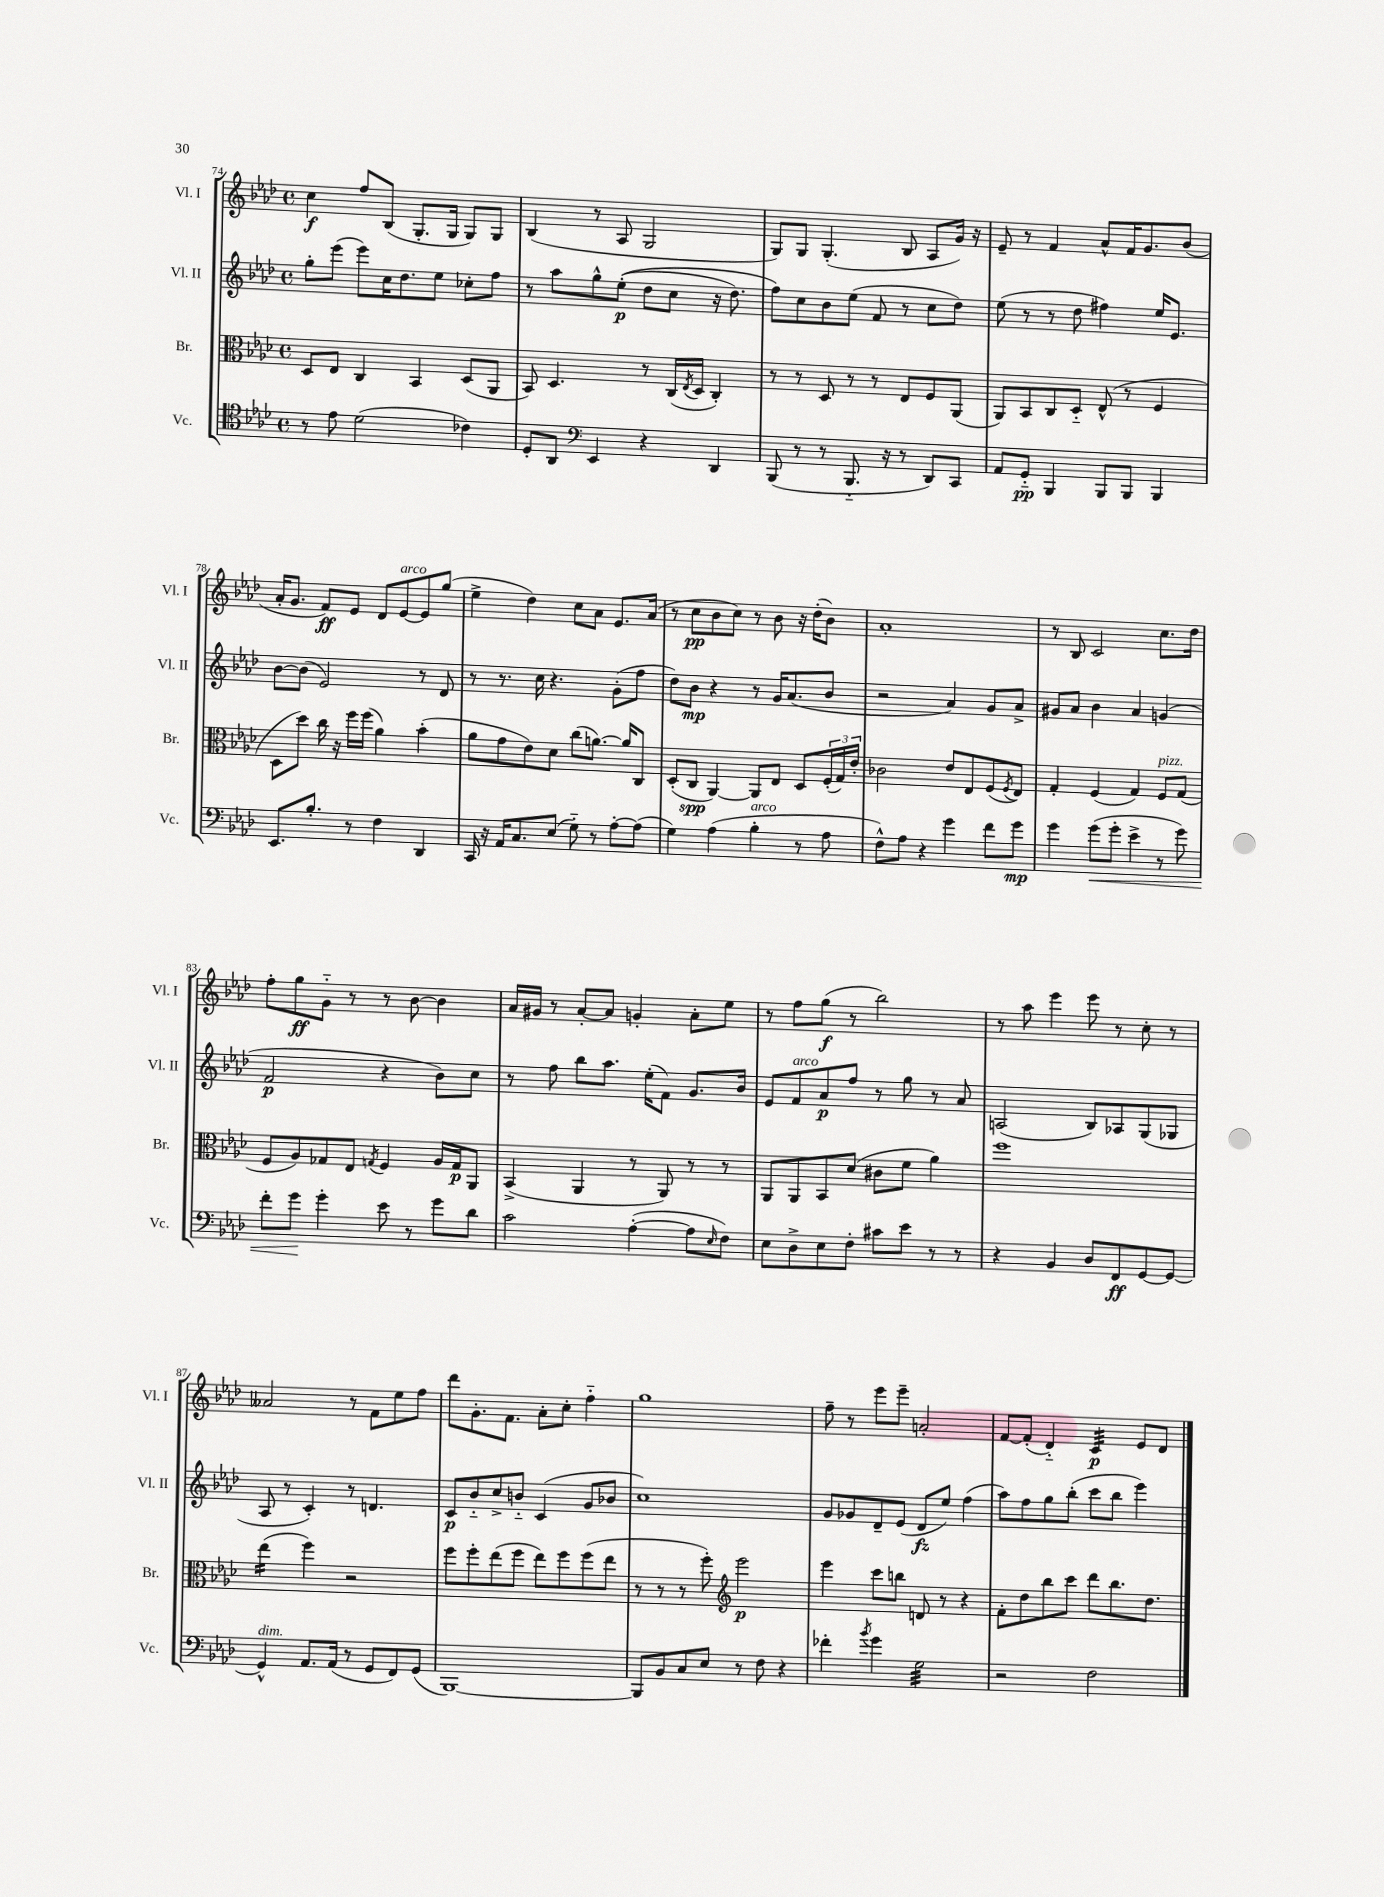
<<
\new StaffGroup <<
\new Staff = "s0" \with { instrumentName = "Vl. I" shortInstrumentName = "Vl. I" } {
    \clef treble \key aes \major \defaultTimeSignature \time 4/4
    c''4\f f''8 bes8( g8.-. g16 g8) g8 |
    bes4( r8 aes8 g2 |
    g8) g8 g4.-.( bes8 aes8 g'16) r16 |
    ees'8-- r8 f'4 aes'8-^ f'16 g'8. bes'8( |
    aes'16-. g'8. f'8\ff) ees'8 des'8 ees'8~^\markup { \italic "arco" } ees'8 g''8( |
    ees''4-> des''4) c''8 aes'8 ees'8. aes'16( |
    r8 c''8\pp bes'8 c''8) r8 bes'8 r16 des''16-.( bes'8) |
    aes'1-. |
    r8 bes8 c'2 c''8. des''16 |
    f''8-. g''8\ff g'8-_ r8 r8 bes'8~ bes'4 |
    aes'16 gis'16 r8 aes'8~-. aes'8 g'4-. aes'8-. ees''8 |
    r8 f''8 g''8\f( r8 bes''2) |
    r8 aes''8 ees'''4 ees'''8 r8 c''8-. r8 |
    aeses'2 r8 f'8 ees''8 f''8 |
    des'''8 g'8.-. f'8. aes'8-. c''8-. f''4-_ |
    g''1 |
    f''8-- r8 ees'''8 ees'''8-- a'2-. |
    f'8~ f'8-.( des'4-_) c'4:32\p ees'8 des'8 \bar "|." |
}
\new Staff = "s1" \with { instrumentName = "Vl. II" shortInstrumentName = "Vl. II" } {
    \clef treble \key aes \major \defaultTimeSignature \time 4/4
    g''8-. ees'''8( ees'''8) c''16 des''8. ees''8 ces''8-. f''8 |
    r8 aes''8 g''8-^ ees''8-.\p(\( des''8 c''8 r16 des''8.) |
    f''8\) c''8 bes'8 ees''8( f'8 r8 c''8 des''8) |
    ees''8( r8 r8 des''8 fis''4) ees''16 ees'8. |
    bes'8~ bes'8( ees'2) r8 des'8 |
    r8 r8. c''16 r4. g'8-.( f''8 |
    des''8) bes'8\mp r4 r8 g'16 aes'8.( bes'8 |
    r2 aes'4) g'8 aes'8-> |
    gis'8 aes'8 bes'4 aes'4 g'4( |
    f'2\p r4 bes'8) c''8 |
    r8 f''8 bes''8 aes''8. ees''16-.( f'8) g'8. bes'16 |
    ees'8 f'8^\markup { \italic "arco" } aes'8\p f''8 r8 g''8 r8 aes'8 |
    a2( bes8) aes8 g8( ges8 |
    aes8 r8 c'4-.) r8 d'4. |
    c'8\p bes'8-_ c''8-> b'8-_ c'4( g'8 bes'8 |
    c''1) |
    g'8 ges'8 des'8-- ees'8( des'8\fz ees''8) f''4( |
    aes''8) f''8 g''8 bes''8-.( c'''8 bes''8 ees'''4) \bar "|." |
}
\new Staff = "s2" \with { instrumentName = "Br." shortInstrumentName = "Br." } {
    \clef alto \key aes \major \defaultTimeSignature \time 4/4
    des8 ees8 c4 bes,4 des8( aes,8 |
    bes,8) des4. r8 c16( \acciaccatura { ees8 } des16 c4-.) |
    r8 r8 des8 r8 r8 ees8 f8 aes,8( |
    aes,8) bes,8 c8 des8-_ ees8-^( r8 f4 |
    des8 des''8) c''16 r16 f''16 f''16( aes'4) bes'4-.( |
    aes'8 g'8 ees'8) des'8 c''8( a'8.~) a'16 c8 |
    des8-.( c8\spp aes,4~) aes,8 ees8 des8 \tuplet 3/2 { f16-.( g16) ees'16-. } |
    ces'2 ees'8 ees8 f8( \acciaccatura { f8 } ees8) |
    g4-. f4( g4) f8^\markup { \italic "pizz." } g8( |
    f8 aes8) ges8 ees8 \acciaccatura { g8 } f4 aes16 g16\p aes,8 |
    bes,4->( aes,4 r8 aes,8) r8 r8 |
    aes,8 aes,8 bes,8 des'8( cis'8 f'8 aes'4) |
    f''1 |
    ees''4:16( f''4) r2 |
    f''8 f''8-. ees''8( f''8 ees''8) f''8 f''8( ees''8 |
    r8 r8 r8 f''8-.) \clef treble ees'''2\p |
    ees'''4 c'''8 b''8 d'8 r8 r4 |
    f'8-. des''8 bes''8 c'''8 des'''8 bes''8. des''8. \bar "|." |
}
\new Staff = "s3" \with { instrumentName = "Vc." shortInstrumentName = "Vc." } {
    \clef tenor \key aes \major \defaultTimeSignature \time 4/4
    r8 ees'8 des'2( ces'4) |
    des8-. aes,8 \clef bass ees,4 r4 des,4 |
    bes,,8( r8 r8 bes,,8.-_ r16 r8 des,8) c,8 |
    aes,8 g,8-_\pp bes,,4 bes,,8 bes,,8 bes,,4 |
    ees,8. bes8.-. r8 f4 des,4 |
    c,16 r16 aes,16 c8. ees8( g8-_) r8 aes8~-. aes8( |
    g4) aes4( bes4-.^\markup { \italic "arco" } r8 aes8 |
    f8-^) aes8 r4 g'4 f'8 g'8\mp |
    g'4 g'8\<( g'8-. ees'4-> r8 g'8) |
    f'8-. g'8\! g'4-. ees'8 r8 g'8 des'8 |
    c'2 aes4~-.( aes8 \grace { ees16 } f8) |
    ees8 des8-> ees8 f8-. cis'8 ees'8 r8 r8 |
    r4 bes,4 des8 f,8\ff g,8~ g,8~ |
    g,4-^^\markup { \italic "dim." } aes,8. aes,16( r8 g,8 f,8) g,8( |
    bes,,1~) |
    bes,,8 bes,8 c8 ees8 r8 f8 r4 |
    fes'4-. \acciaccatura { bes'8 } g'4 g2:32 |
    r2 f2 \bar "|." |
}
>>
>>
\layout { \context { \Score currentBarNumber = #74 } }
